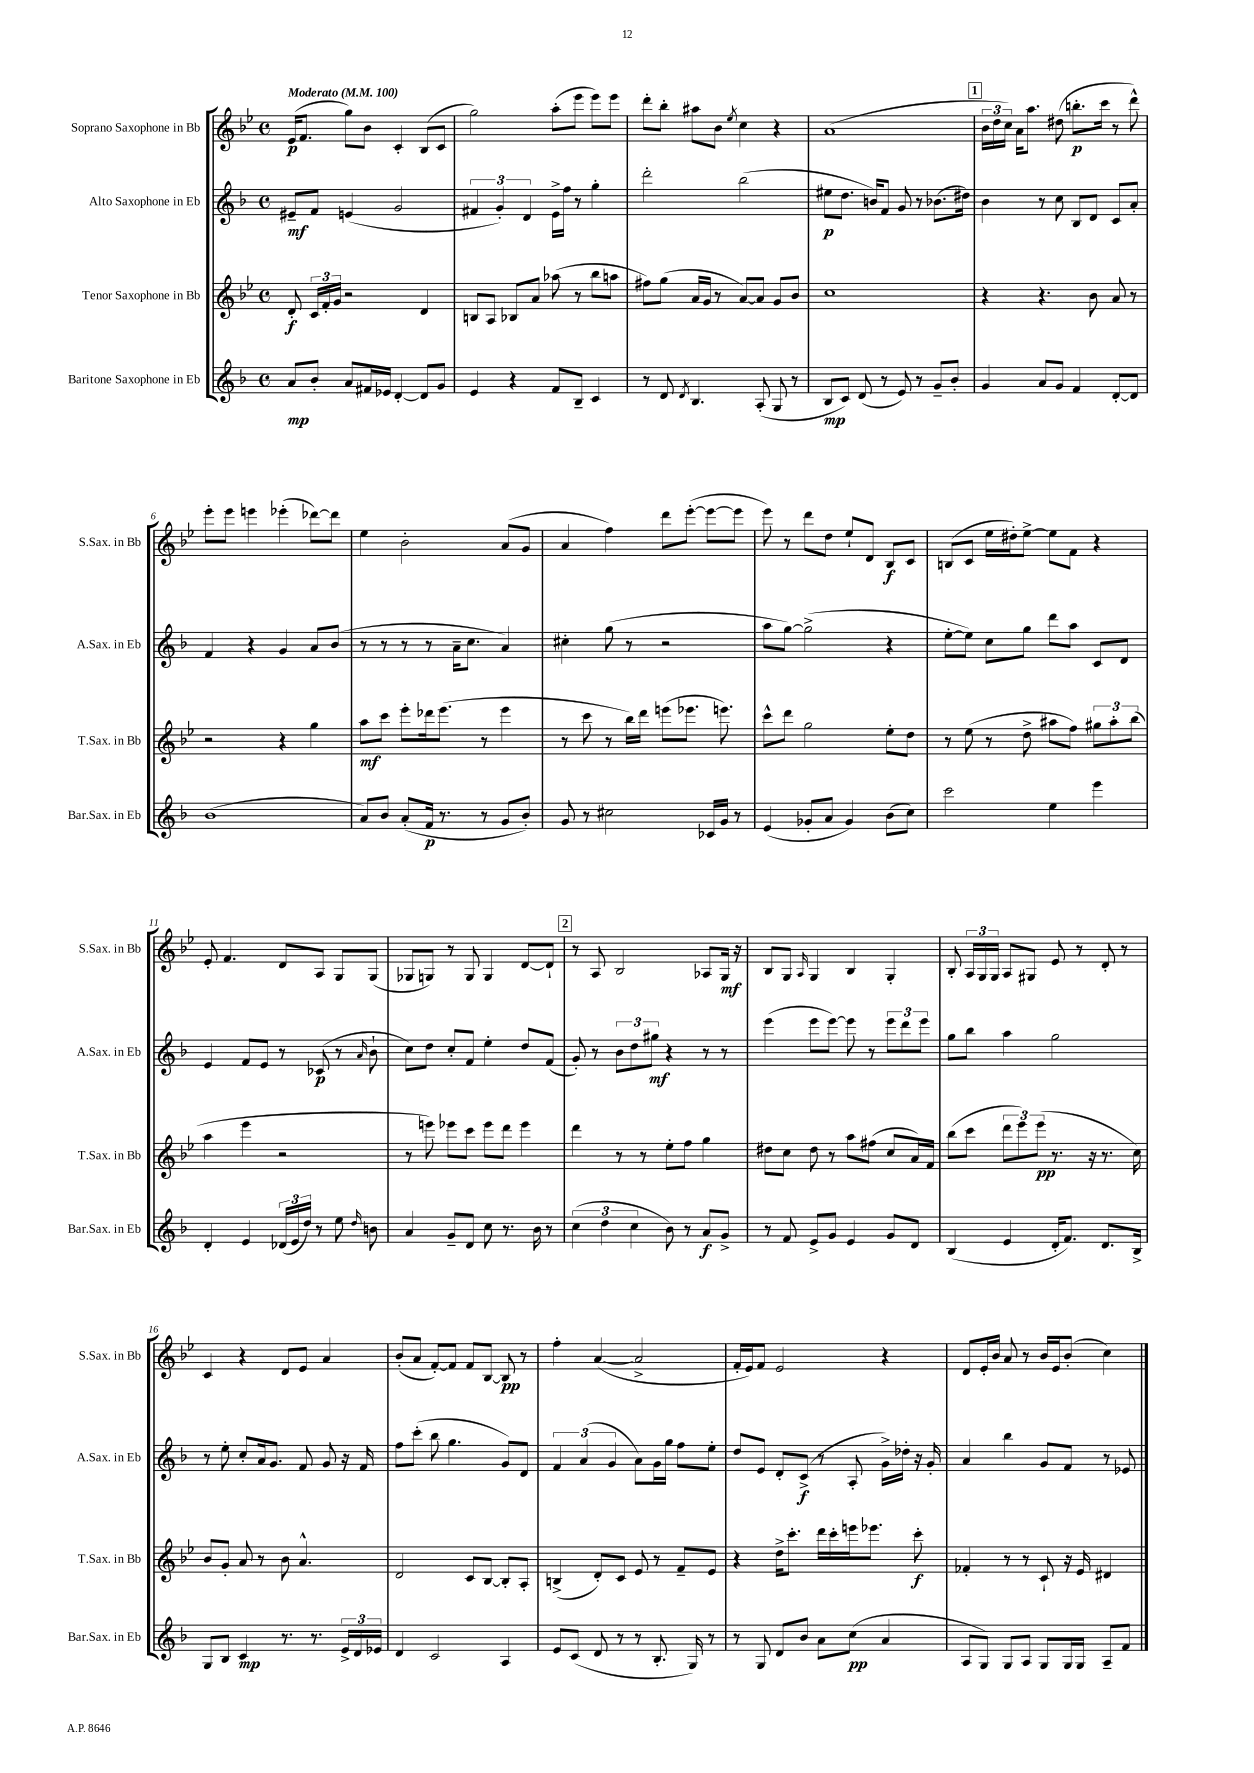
<<
\new StaffGroup <<
\new Staff = "s0" \with { instrumentName = "Soprano Saxophone in Bb" shortInstrumentName = "S.Sax. in Bb" } {
    \clef treble \key bes \major \defaultTimeSignature \time 4/4 \tempo "Moderato" 4 = 100
    \autoBeamOff ees'16[\p( f'8.] g''8[) bes'8] c'4-. bes8[( c'8] |
    g''2) a''8[-.( ees'''8] ees'''8[) ees'''8] |
    d'''8[-. bes''8]-. ais''8[ bes'8] \acciaccatura { ees''8 } c''4 r4 |
    a'1( |
    \mark \markup { \box "1" } \tuplet 3/2 { bes'16[ d''16 c''16]) } a'16[ a''8.] dis''8( b''8.[-.\p c'''16] r8 d'''8-^) |
    ees'''8[-. ees'''8] e'''4 ees'''4-.( des'''8[~) des'''8] |
    ees''4 bes'2-. a'8[( g'8] |
    a'4 f''4) d'''8[ ees'''8]~-.( ees'''8[~ ees'''8] |
    ees'''8) r8 d'''8[ d''8] ees''8[-! d'8] bes8[\f c'8] |
    b8[( c'8] ees''16[ dis''16-.) ees''8]~-> ees''8[ f'8] r4 |
    ees'8-. f'4. d'8[ a8] g8[ g8]( |
    ges8[ g8]) r8 g8 g4 d'8[~ d'8]-! |
    \mark \markup { \box "2" } r8 a8 bes2 aes8[ g16]\mf r16 |
    bes8[ g8] \grace { a16 } g4 bes4 g4-. |
    bes8-. \tuplet 3/2 { a16[ g16 g16] } a8[ gis8] ees'8 r8 d'8-. r8 |
    c'4 r4 d'8[ ees'8] a'4 |
    bes'8[-.( a'8] f'8[~-.) f'8] f'8[ bes8]~ bes8\pp r8 |
    f''4-. a'4~( a'2-> |
    f'16[-. ees'16) f'8] ees'2 r4 |
    d'8[ ees'16-. bes'16] a'8 r8 bes'16[ ees'16 bes'8]-.( c''4) \bar "|." |
}
\new Staff = "s1" \with { instrumentName = "Alto Saxophone in Eb" shortInstrumentName = "A.Sax. in Eb" } {
    \clef treble \key f \major \defaultTimeSignature \time 4/4
    \autoBeamOff eis'8[--\mf f'8] e'4( g'2 |
    \tuplet 3/2 { fis'4 g'4-.) d'4 } e'16[-> f''16] r8 g''4-. |
    d'''2-. bes''2( |
    eis''8[\p d''8.] b'16[) f'8] g'8 r8 bes'8.[( dis''16]) |
    \mark \markup { \box "1" } bes'4 r8 c''8 bes8[ d'8] c'8[ a'8]-. |
    f'4 r4 g'4 a'8[ bes'8]( |
    r8 r8 r8 r8 a'16[-- c''8.] a'4) |
    cis''4-. g''8( r8 r2 |
    a''8[ g''8]~) g''2->( r4 |
    e''8[~-. e''8]) c''8[ g''8] d'''8[ a''8] c'8[ d'8] |
    e'4 f'8[ e'8] r8 ces'8\p( r8 \grace { a'16 } bes'8-! |
    c''8[) d''8] c''8[-. f'8] e''4-. d''8[ f'8]( |
    \mark \markup { \box "2" } g'8-.) r8 \tuplet 3/2 { bes'8[ d''8 gis''8]\mf } r4 r8 r8 |
    e'''4( e'''8[ e'''8]~) e'''8 r8 \tuplet 3/2 { e'''8[ d'''8 e'''8] } |
    g''8[ bes''8] a''4 g''2 |
    r8 e''8-. c''8[-. a'16 g'8.] f'8 g'8 r16 f'16 |
    f''8[ c'''8]-.( bes''8 g''4. g'8[) d'8] |
    \tuplet 3/2 { f'4 a'4( g'4 } a'8[) g'16 g''16] f''8[ e''8]-. |
    d''8[ e'8] d'8[-. c'8]->\f( r8 a8-. g'16[->) des''16]-. r16 g'16-. |
    a'4 bes''4 g'8[ f'8] r8 ees'8 \bar "|." |
}
\new Staff = "s2" \with { instrumentName = "Tenor Saxophone in Bb" shortInstrumentName = "T.Sax. in Bb" } {
    \clef treble \key bes \major \defaultTimeSignature \time 4/4
    \autoBeamOff d'8-.\f \tuplet 3/2 { c'16[ f'16-. g'16] } r2 d'4 |
    b8[ a8] bes8[ a'8] aes''8( r8 bes''8[ a''8] |
    fis''8[) g''8]( a'16[ g'16] r8 a'8[~) a'8] g'8[ bes'8] |
    c''1 |
    \mark \markup { \box "1" } r4 r4. bes'8 a'8 r8 |
    r2 r4 g''4 |
    a''8[\mf c'''8] ees'''8[-. des'''16 ees'''8.]( r8 ees'''4 |
    r8 c'''8 r8 bes''16[) d'''16] e'''8[( ees'''8.] e'''8.) |
    c'''8[-^ d'''8] g''2 ees''8[-. d''8] |
    r8 ees''8( r8 d''8-> ais''8[ f''8]) \tuplet 3/2 { gis''8[ ais''8-. bes''8]( } |
    a''4 ees'''4 r2 |
    r8 e'''8) ees'''8[ c'''8] ees'''8[ d'''8] ees'''4 |
    \mark \markup { \box "2" } d'''4 r8 r8 ees''8[-. f''8] g''4 |
    dis''8[ c''8] dis''8 r8 a''8[ fis''8]( c''8[ a'16) f'16] |
    bes''8[( c'''8] \tuplet 3/2 { d'''8[ ees'''8) ees'''8]\pp( } r8. r16 r8. c''16) |
    bes'8[ g'8]-. a'8 r8 bes'8 a'4.-^ |
    d'2 c'8[ bes8]~ bes8[-. a8]-. |
    b4->( d'8[-.) c'8] ees'8 r8 f'8[-- ees'8] |
    r4 d''16[-> c'''8.]-. d'''16[ c'''16-. e'''16 ees'''8.] c'''8-.\f |
    fes'4-. r8 r8 c'8-! r16 ees'16 dis'4 \bar "|." |
}
\new Staff = "s3" \with { instrumentName = "Baritone Saxophone in Eb" shortInstrumentName = "Bar.Sax. in Eb" } {
    \clef treble \key f \major \defaultTimeSignature \time 4/4
    \autoBeamOff a'8[\mp bes'8]-. a'8[ fis'16 ees'16] d'4~-. d'8[ g'8] |
    e'4 r4 f'8[ bes8]-- c'4 |
    r8 d'8 \acciaccatura { d'8 } bes4. a8-.( g8 r8 |
    bes8[\mp c'8]) d'8( r8 e'8) r8 g'8[-- bes'8]-. |
    \mark \markup { \box "1" } g'4 a'8[ g'8] f'4 d'8[~-. d'8] |
    bes'1( |
    a'8[) bes'8] a'8[-.( f'16]\p r8. r8 g'8[ bes'8]-.) |
    g'8 r8 cis''2 ces'16[ g'16] r8 |
    e'4( ges'8[-. a'8] ges'4) bes'8[( c''8]) |
    c'''2 e''4 e'''4 |
    d'4-. e'4 \tuplet 3/2 { des'16[( e'16 d''16]) } r8 e''8 \grace { d''16 } b'8 |
    a'4 g'8[-- d'8] c''8 r8. bes'16 r8 |
    \mark \markup { \box "2" } \tuplet 3/2 { c''4( d''4 c''4 } bes'8) r8 a'8[\f g'8]-> |
    r8 f'8 e'8[-> g'8] e'4 g'8[ d'8] |
    bes4( e'4 d'16[-. f'8.]) d'8.[ bes16]-> |
    g8[ bes8] c'4\mp r8. r8. \tuplet 3/2 { e'16[-> d'16 ees'16] } |
    d'4 c'2 a4 |
    e'8[ c'8]( d'8 r8 r8 bes8.-. g16) r8 |
    r8 g8 d'8[ bes'8] a'8[ c''8]\pp( a'4 |
    a8[ g8]) g8[ a8] g8[ g16 g16] a8[-- f'8] \bar "|." |
}
>>
>>
